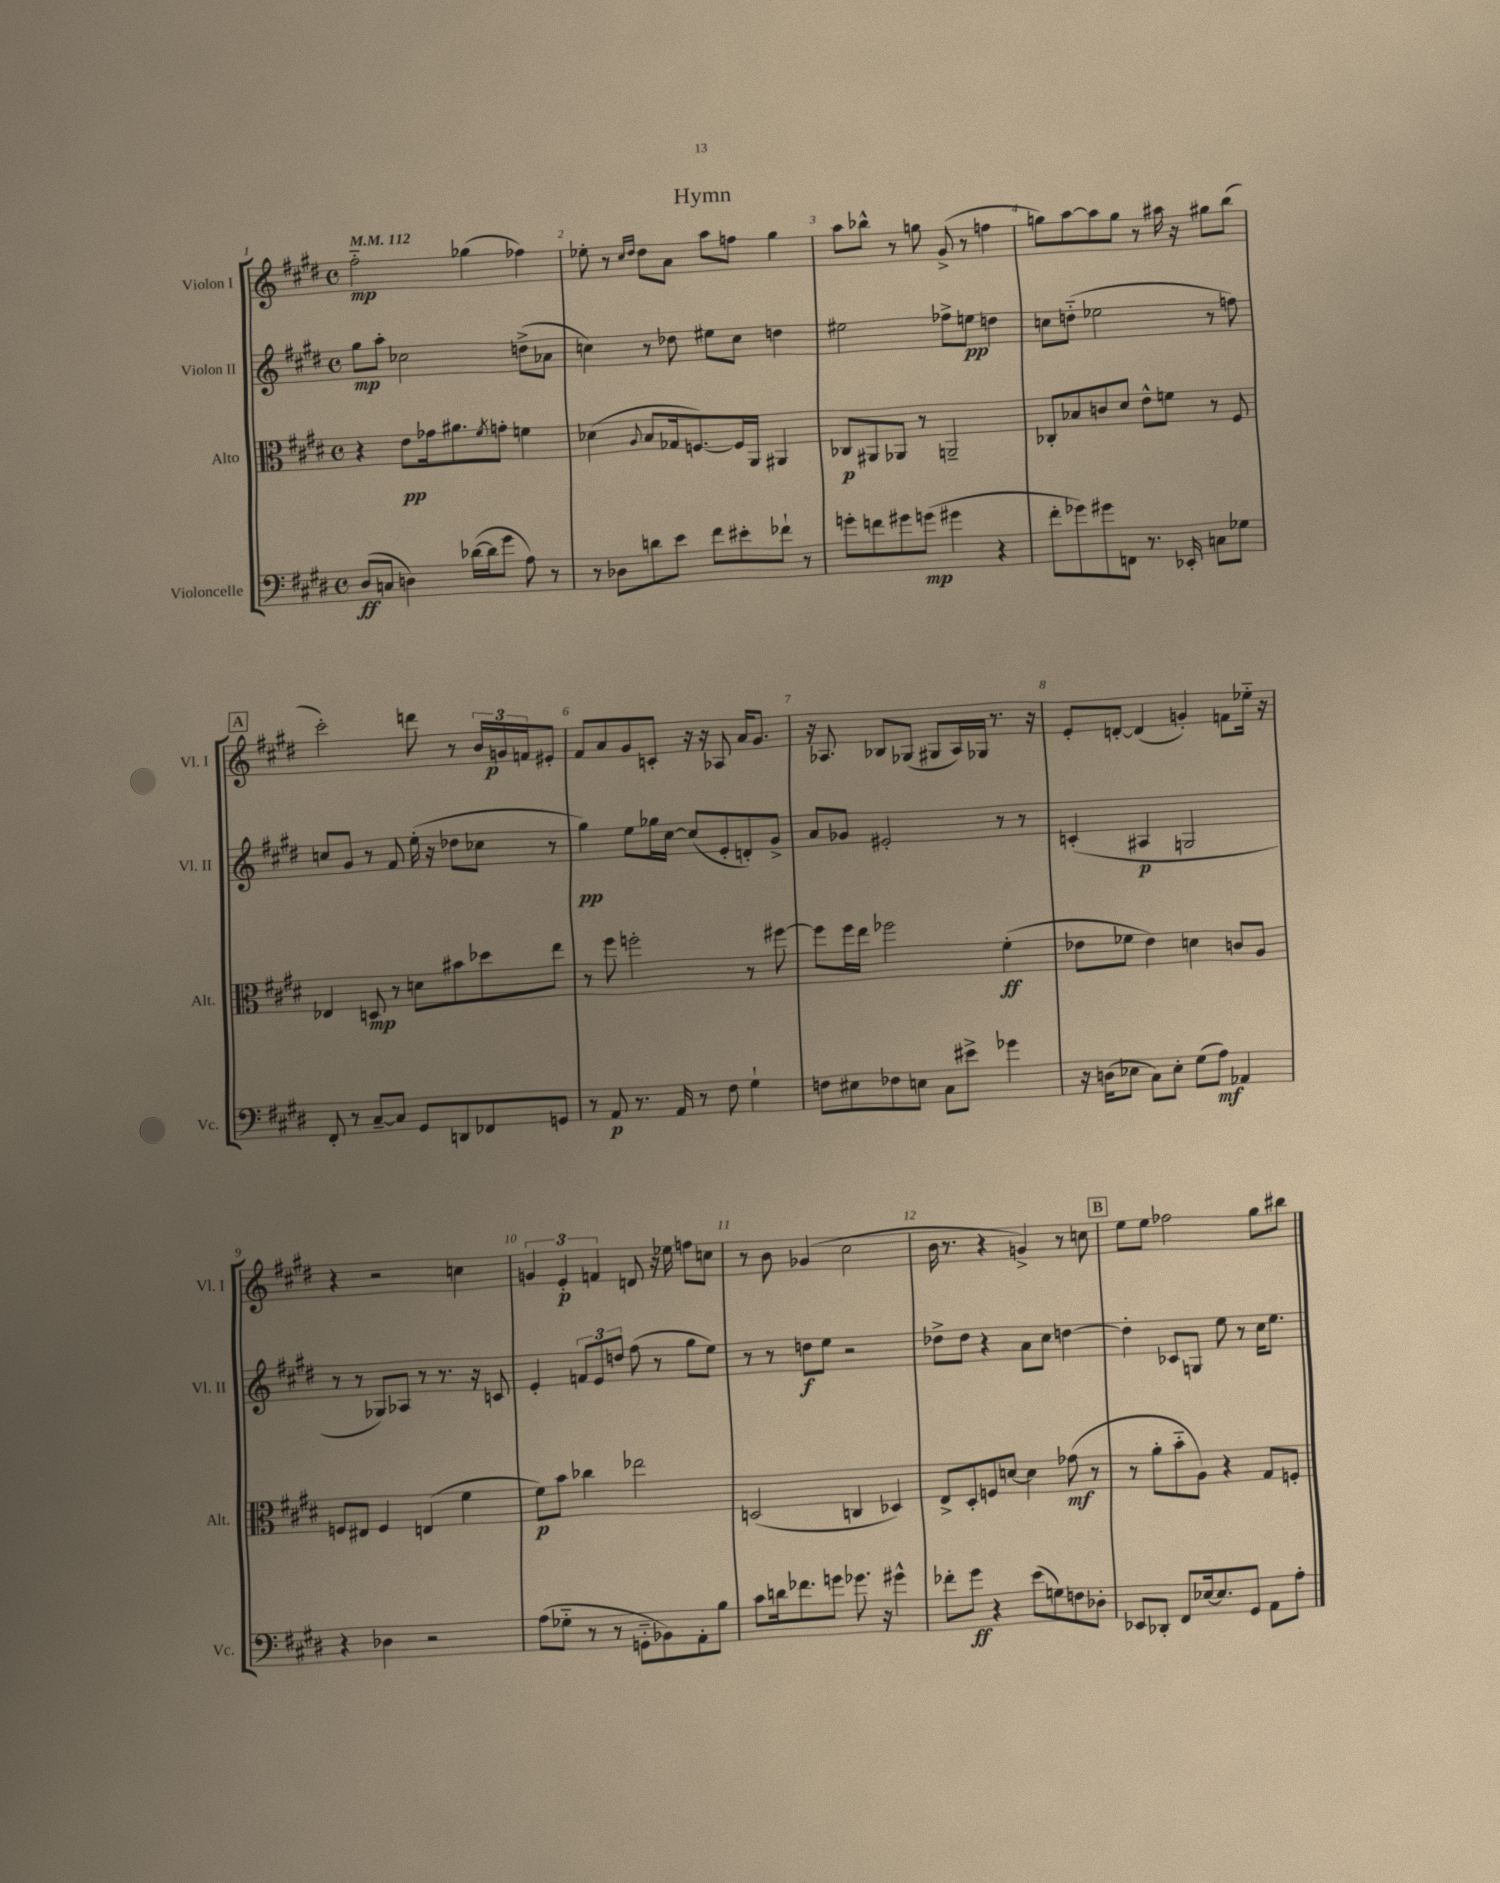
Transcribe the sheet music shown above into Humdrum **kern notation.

**kern	**dynam	**kern	**dynam	**kern	**dynam	**kern	**dynam
*part4	*part4	*part3	*part3	*part2	*part2	*part1	*part1
*staff4	*staff4	*staff3	*staff3	*staff2	*staff2	*staff1	*staff1
*I"Violoncelle	*	*I"Alto	*	*I"Violon II	*	*I"Violon I	*
*I'Vc.	*	*I'Alt.	*	*I'Vl. II	*	*I'Vl. I	*
*clefF4	*	*clefC3	*	*clefG2	*	*clefG2	*
*k[f#c#g#d#]	*	*k[f#c#g#d#]	*	*k[f#c#g#d#]	*	*k[f#c#g#d#]	*
*M4/4	*	*M4/4	*	*M4/4	*	*M4/4	*
*met(c)	*	*met(c)	*	*met(c)	*	*met(c)	*
*MM112	*	*MM112	*	*MM112	*	*MM112	*
=1	=1	=1	=1	=1	=1	=1	=1
(8D#/L	ff	4r	.	8gg#\L	mp	2ff#\	mp
8Cn/J	.	.	.	8aa'\J	.	.	.
4Dn\)	.	8e\L	pp	2cc-X\	.	.	.
.	.	16g-X\k	.	.	.	.	.
.	.	8.a#X\	.	.	.	.	.
([16d-X\LL	.	.	.	.	.	(4gg-X\	.
16d-\J]	.	.	.	.	.	.	.
.	.	8qf#/	.	.	.	.	.
8g#\J	.	8gn'\J	.	.	.	.	.
8A\)	.	4fn\	.	(8ddn^\L	.	4ff-X\)	.
8r	.	.	.	8a-X\J	.	.	.
=2	=2	=2	=2	=2	=2	=2	=2
8r	.	(4d-X\	.	4ccn\)	.	8ee-X'\	.
8D-X\L	.	.	.	.	.	8r	.
.	.	.	.	.	.	16qqcc#/LL	.
.	.	8qqA/	.	.	.	16qqdd#/JJ	.
8dn\	.	8B/L	.	8r	.	8dd#\L	.
8e\J	.	16G-X/k	.	8dd-X\	.	8a\J	.
.	.	[8.Fn/)	.	.	.	.	.
8f#\L	.	.	.	8ee#X\L	.	8aa\L	.
8e#X'\	.	16F/L]	.	8cc\J	.	8ffn\J	.
.	.	16AA/JJ	.	.	.	.	.
8f-X`\J	.	4AA#X/	.	4ddn\	.	4gg#\	.
8r	.	.	.	.	.	.	.
=3	=3	=3	=3	=3	=3	=3	=3
8gn'\L	.	8C-X/L	p	2ee#X\	.	8aa\L	.
8fn\	.	8AA#X/	.	.	.	8bb-X^^\J	.
8g#X\	.	8AA-X/J	.	.	.	8r	.
(8gn\J	mp	8r	.	.	.	8ggn\	.
4g#X\	.	2AAn~/	.	8ff-X^\L	.	(8g#^/	.
.	.	.	.	8een\J	pp	8r	.
4r	.	.	.	4ddn\	.	4ffn\	.
=4	=4	=4	=4	=4	=4	=4	=4
8f#'\L	.	8C-X'/L	.	8ccn\L	.	8ggn\L)	.
8g-X\)	.	8B-X/	.	(8ddn\J	.	[8aa\	.
8g#X\	.	8cn/	.	2ee-X\	.	8aa\]	.
8FFn\J	.	8d#/J	.	.	.	8gg\J	.
8.r	.	8e^^\L	.	.	.	8r	.
.	.	8fn\J	.	.	.	16aa#X\	.
16EE-X'/	.	.	.	.	.	16r	.
8Cn\L	.	8r	.	8r	.	8gg#X\L	.
8G-X\J	.	8F#/	.	8ffn\)	.	(8bb\J	.
!!LO:LB:g=z
!!LO:REH:place=s1:t=A
=5	=5	=5	=5	=5	=5	=5	=5
8FF#'/	.	4E-X/	.	8ccn/L	.	2ccc#'\)	.
8r	.	.	.	8g#/J	.	.	.
[8C#~/L	.	8Dn/	mp	8r	.	.	.
8C#/J]	.	8r	.	8f#/	.	.	.
8GG#/L	.	8dn\L	.	(16ee'\	.	8dddn\	.
.	.	.	.	16r	.	.	.
8DDn/	.	8b#X\	.	8dd-X\L	.	8r	.
8FF-X/	.	8dd-X\	.	8cc-X\J	.	24b/LL	.
.	.	.	.	.	.	24gn/	p
.	.	.	.	.	.	24fn/J	.
8GGn/J	.	8ee\J	.	8r	.	8e#X'/J	.
=6	=6	=6	=6	=6	=6	=6	=6
8r	.	8r	.	4gg#\)	pp	8f#/L	.
8AA/	p	8ff#\	.	.	.	8a/	.
8.r	.	2ffn'\	.	8ee\L	.	8g#/	.
.	.	.	.	16gg-X\L	.	8cn'/J	.
16AA/	.	.	.	[16cc#\JJ	.	.	.
8r	.	.	.	(8cc#/L]	.	16r	.
.	.	.	.	.	.	16r	.
8F#\	.	.	.	8e'/	.	8A-X/	.
4G#`\	.	8r	.	8dn'/)	.	16a/KL	.
.	.	.	.	.	.	8.g#/J	.
.	.	[8ff#X\	.	8g#^/J	.	.	.
=7	=7	=7	=7	=7	=7	=7	=7
8Fn\L	.	8ff#\L]	.	8a/L	.	16r	.
.	.	.	.	.	.	8.A-X/	.
8E#X\	.	16ff#\L	.	8g-X/J	.	.	.
.	.	16ee\JJ	.	.	.	.	.
8F-X\	.	2ff-X\	.	2e#X'/	.	8B-X/L	.
8En\J	.	.	.	.	.	(8G-X/J	.
8C#\L	.	.	.	.	.	8G#X/L	.
8e#X^\J	.	.	.	.	.	16A-/L)	.
.	.	.	.	.	.	16G-X/JJ	.
4g-X\	.	(4f#'\	ff	8r	.	8.r	.
.	.	.	.	8r	.	.	.
.	.	.	.	.	.	16r	.
=8	=8	=8	=8	=8	=8	=8	=8
16r	.	8e-X\L	.	(4cn'/	.	8e'/L	.
(16Dn\KL	.	.	.	.	.	.	.
8E-X\J	.	8f-X\J	.	.	.	[8dn'/J	.
8C#\L)	.	4e-\)	.	4A#X/	p	(4d/]	.
8E-'\J	.	.	.	.	.	.	.
(8G#\L	.	4dn\	.	2Gn/	.	4gn'/)	.
8A\J)	mf	.	.	.	.	.	.
4AA-X/	.	8cn/L	.	.	.	8fn\L	.
.	.	8A/J	.	.	.	16ee-X\Jk	.
.	.	.	.	.	.	16r	.
!!LO:LB:g=z
=9	=9	=9	=9	=9	=9	=9	=9
4r	.	8Fn/L	.	8r	.	4r	.
.	.	8E#X/J	.	8r	.	.	.
4D-X\	.	4F/	.	8G-X/L)	.	2r	.
.	.	.	.	8A-X/J	.	.	.
2r	.	(4En/	.	8r	.	.	.
.	.	.	.	8.r	.	.	.
.	.	4f#\	.	.	.	4ccn\	.
.	.	.	.	16r	.	.	.
.	.	.	.	8cn/	.	.	.
=10	=10	=10	=10	=10	=10	=10	=10
(8A\L	.	8f#\L)	p	4e'/	.	6gn/	.
8G-X\J	.	8b\J	.	.	.	.	.
.	.	.	.	.	.	6e'/	p
8r	.	4cc-X\	.	12fn/L	.	.	.
.	.	.	.	12e/	.	6fn/	.
8r	.	.	.	.	.	.	.
.	.	.	.	12ddn/J	.	.	.
8GGn\L	.	2ee-X\	.	(8ff#\	.	8dn/	.
8BB-X\)	.	.	.	8r	.	16r	.
.	.	.	.	.	.	16ee-X\	.
8AA'\	.	.	.	8gg#\L	.	8ffn\L	.
8B\J	.	.	.	8ee\J)	.	8ccn\J	.
=11	=11	=11	=11	=11	=11	=11	=11
8c#\L	.	(2Dn/	.	8r	.	8r	.
16dn\k	.	.	.	8r	.	8b\	.
8.f-X\	.	.	.	.	.	.	.
.	.	.	.	8ddn\L	f	(4g-X/	.
8gn\J	.	.	.	8ee\J	.	.	.
8.g-X\	.	4Cn/	.	2r	.	2cc#\	.
16r	.	.	.	.	.	.	.
4g#X^^\	.	4D-X/)	.	.	.	.	.
=12	=12	=12	=12	=12	=12	=12	=12
8f-X'\L	.	8E^/L	.	8dd-X^\L	.	16b\	.
.	.	.	.	.	.	8.r	.
8g#\J	ff	8D#'/	.	8dd-\J	.	.	.
4r	.	8Fn/	.	4r	.	4r	.
.	.	[8dn/J	.	.	.	.	.
(8e\L	.	4d\]	.	8a\L	.	4gn^/)	.
8Gn\)	.	.	.	8cc#\J	.	.	.
8Fn\	.	(8g-X\	mf	[4ddn\	.	8r	.
8D-X'\J	.	8r	.	.	.	8ccn\	.
!!LO:REH:place=s1:t=B
=13	=13	=13	=13	=13	=13	=13	=13
8EE-X/L	.	8r	.	4dd'\]	.	8ee\L	.
8DD-X'/J	.	8a'\L	.	.	.	8ee\J	.
8FF#/L	.	8b\	.	8c-X/L	.	2ff-X\	.
[16E-X/k	.	8A\J)	.	8Gn/J	.	.	.
8.E-/]	.	.	.	.	.	.	.
.	.	4r	.	8ee\	.	.	.
8GG#/J	.	.	.	8r	.	.	.
8AA\L	.	8G#/L	.	16cc#\KL	.	8gg#\L	.
.	.	.	.	8.ee\J	.	.	.
8A'\J	.	8Fn'/J	.	.	.	8bb#X\J	.
==	==	==	==	==	==	==	==
*-	*-	*-	*-	*-	*-	*-	*-
